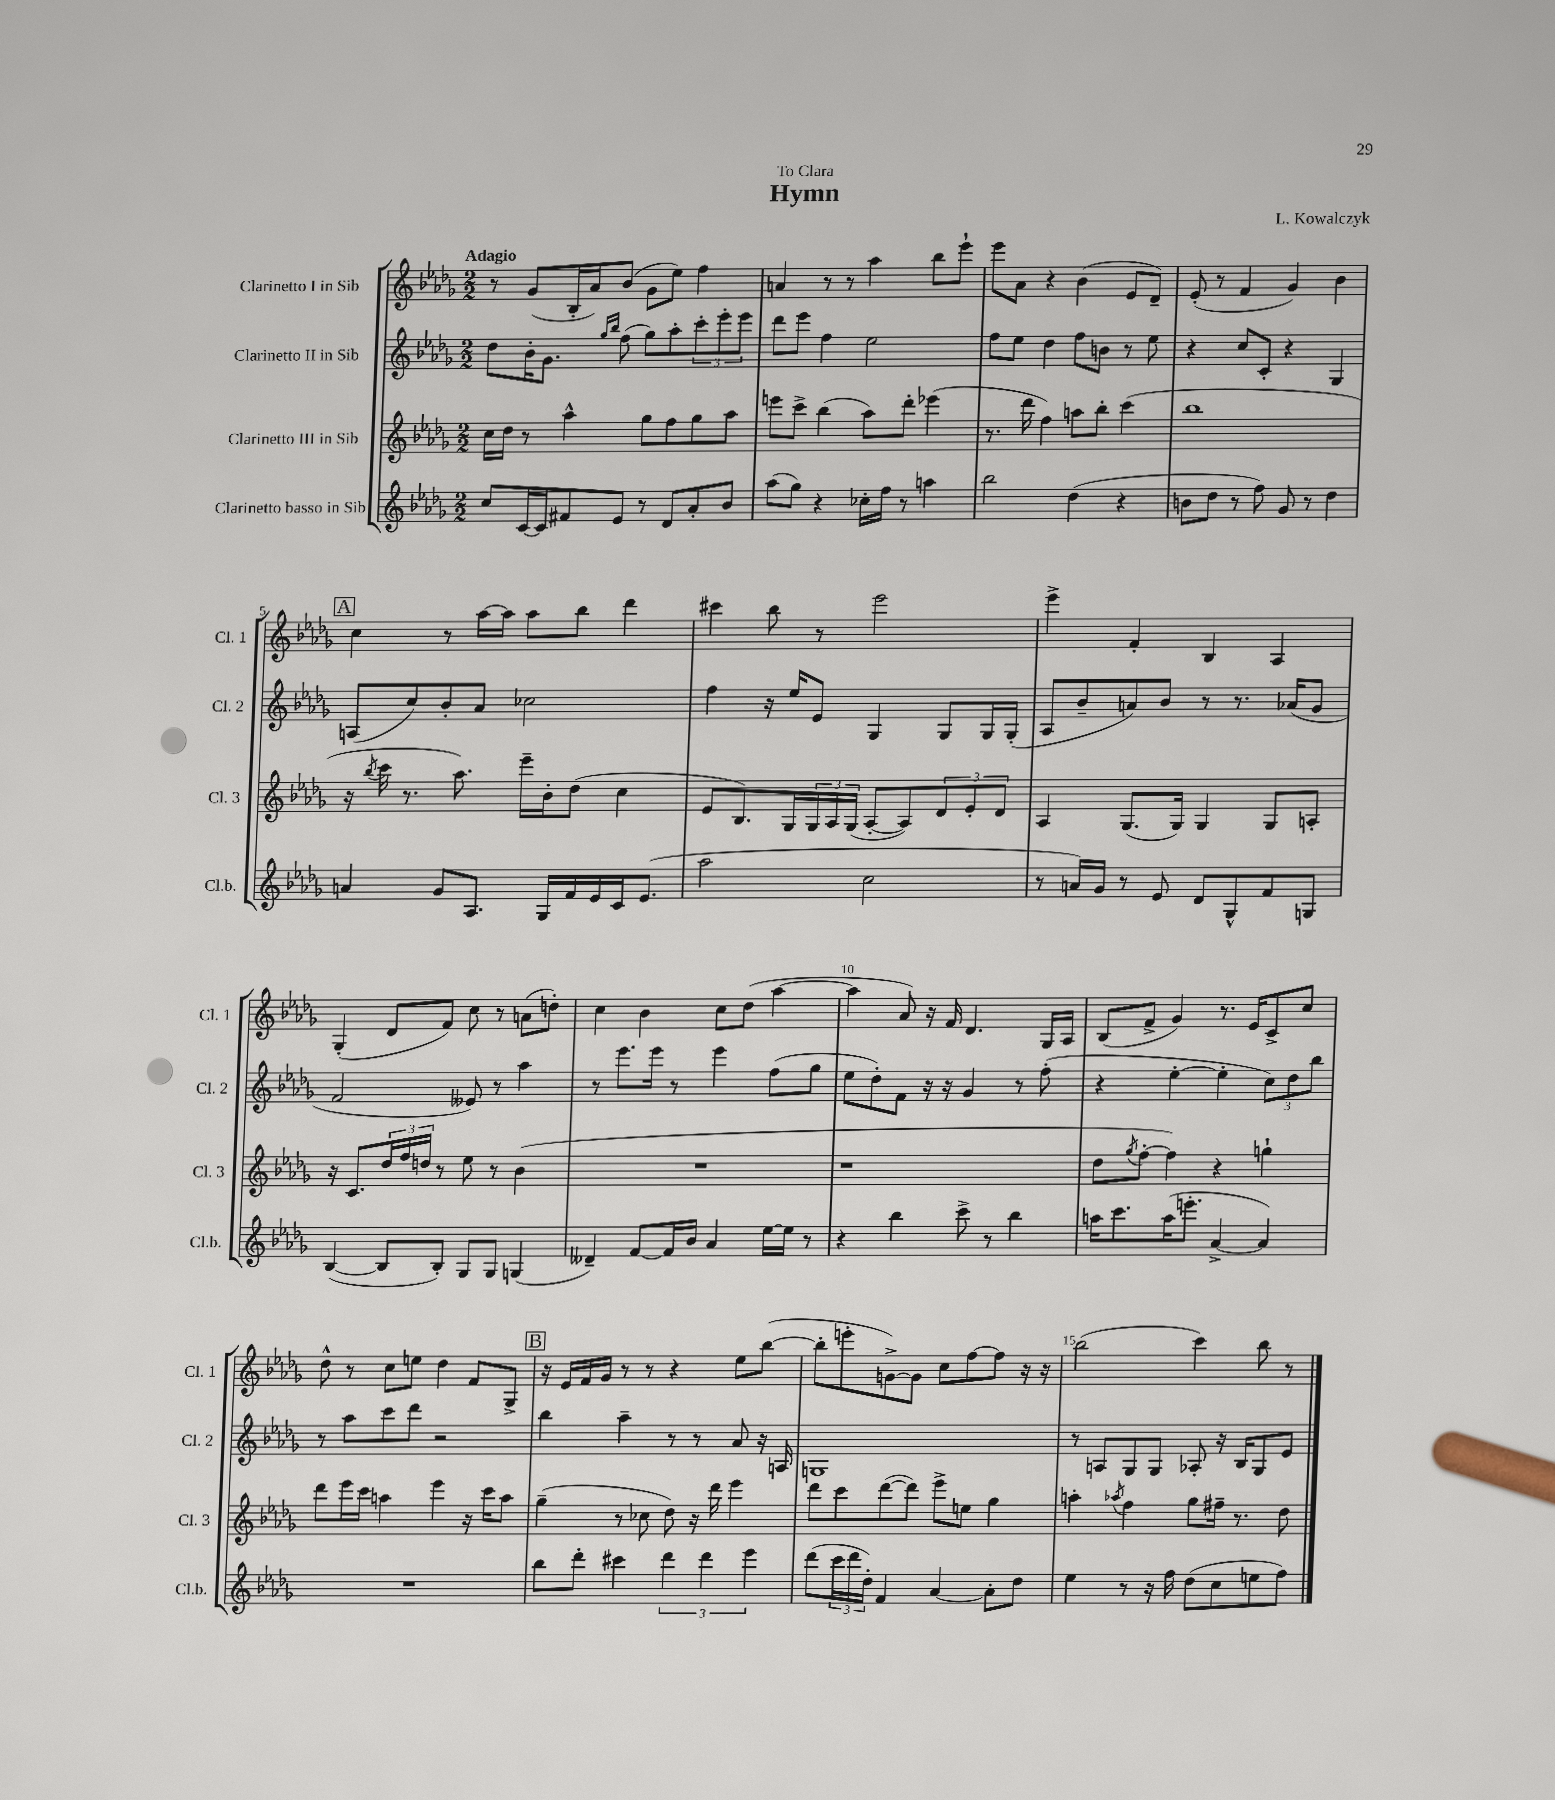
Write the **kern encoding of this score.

**kern	**kern	**kern	**kern
*staff4	*staff3	*staff2	*staff1
*clefG2	*clefG2	*clefG2	*clefG2
*k[b-e-a-d-g-]	*k[b-e-a-d-g-]	*k[b-e-a-d-g-]	*k[b-e-a-d-g-]
*M2/2	*M2/2	*M2/2	*M2/2
8cc	16cc	8dd-	8r
.	16dd-	.	.
[16c	8r	16b-'	(8g-
16c]	.	8.g-	.
8f#	4aa-^^	.	16B-'
.	.	.	16a-)
.	.	16qqgg-	.
.	.	16qqbb-	.
8e-	.	(8ff	(8b-
8r	8gg-	8gg-)	8g-
8d-	8ff	8aa-'	8ee-)
8a-'	8gg-	12ccc'	4ff
.	.	12eee-'	.
8b-	8aa-	.	.
.	.	12eee-	.
=	=	=	=
(8aa-	8eee	8ddd-	4a
8gg-)	8ccc^	8eee-	.
4r	(4bb-	4ff	8r
.	.	.	8r
16cc-'	8aa-)	2ee-	4aa-
16ff	.	.	.
8r	8ddd-'	.	.
4aa	(4eee-	.	8bb-
.	.	.	8eee-`
=	=	=	=
2bb-	8.r	8ff	8eee-
.	.	8ee-	8a-
.	16ddd-	.	.
.	4ff)	4dd-	4r
(4dd-	8aa	8ff	(4b-
.	8bb-'	8b	.
4r	(4ccc	8r	8e-
.	.	8ee-	8d-~)
=	=	=	=
8b	1bb-	4r	(8e-'
8dd-	.	.	8r
8r	.	8cc	4f
8ff)	.	8c'	.
8g-	.	4r	4g-)
8r	.	.	.
4dd-	.	4G-	4b-
=	=	=	=
4a	16r	(8A	4cc
.	8qbb-	.	.
.	16ccc	.	.
.	8.r	8cc)	.
8g-	.	8b-'	8r
.	8.aa-)	.	.
8.A-	.	8a-	[16aa-
.	.	.	16aa-]
.	16eee-~	2cc-	8aa-
16G-	16b-'	.	.
16f	(8dd-	.	8bb-
16e-	.	.	.
16c	4cc	.	4ddd-
(8.e-	.	.	.
=	=	=	=
2aa-	8e-	4ff	4ccc#
.	8.B-)	.	.
.	.	16r	8bb-
.	16G-	16ee-	.
.	24G-	8e-	8r
.	24A-	.	.
.	(24G-	.	.
2cc	[8A-'	4G-	2eee-
.	8A-])	.	.
.	12d-	8G-	.
.	12e-'	.	.
.	.	16G-	.
.	12d-	.	.
.	.	(16G-'	.
=	=	=	=
8r	4A-	8A-	4eee-^
16a)	.	8b-~	.
16g-	.	.	.
8r	(8.G-	8a)	4f'
8e-	.	8b-	.
.	16G-)	.	.
8d-	4G-	8r	4B-
8G-^^	.	8.r	.
8f	8G-	.	4A-
.	.	(16a-	.
8G	8A'	8g-	.
=	=	=	=
([4B-	16r	2f	(4G-'
.	8.c	.	.
8B-]	24dd-	.	8d-
.	24ff	.	.
.	24dd	.	.
8B-')	8r	.	8f)
8G-	8ee-	8e--)	8cc
8G-	8r	8r	8r
(4G	(4b-	4aa-	(8a
.	.	.	8dd')
=	=	=	=
4d--~)	1r	8r	4cc
.	.	8.eee-	.
[8f	.	.	4b-
.	.	16eee-	.
16f]	.	8r	.
16b-	.	.	.
4a-	.	4eee-	8cc
.	.	.	(8dd-
[16ee-	.	(8ff	[4aa-
16ee-]	.	.	.
8r	.	8gg-	.
=	=	=	=
4r	1r	8ee-	4aa-]
.	.	8dd-')	.
4bb-	.	8f	8a-)
.	.	16r	16r
.	.	16r	16f
8ccc^	.	4g-	4.d-
8r	.	.	.
4bb-	.	8r	.
.	.	(8ff'	16G-
.	.	.	16A-
=	=	=	=
16aa	8dd-	4r	(8B-
8.ccc	.	.	.
.	8qgg-	.	.
.	[8ff'	.	8f^
(16aa	4ff])	[4ee-'	4g-)
8.eee'	.	.	.
[4a-^	4r	4ee-']	8.r
.	.	.	16e-
4a-])	4gg`	12cc)	8c^
.	.	12dd-	.
.	.	.	8cc
.	.	12bb-	.
=	=	=	=
1r	8ddd-	8r	8dd-^^
.	16eee-	8aa-	8r
.	16ccc	.	.
.	4aa	8ccc	8cc
.	.	8ddd-	8ee
.	4eee-	2r	4dd-
.	16r	.	8f
.	16ccc	.	.
.	8aa	.	8G-^
=	=	=	=
8bb-	(4gg-~	4bb-	16r
.	.	.	16e-
8ddd-'	.	.	16f
.	.	.	16g-
4ccc#	8r	4aa-~	8r
.	8cc-	.	8r
6ddd-	8dd-)	8r	4r
.	16r	8r	.
6ddd-	.	.	.
.	16ddd-	.	.
.	4eee-	8a-	8ee-
6eee-	.	.	.
.	.	16r	([8bb-
.	.	16A	.
=	=	=	=
(8ddd-	8ddd-	1G	8bb-']
24ccc	8ccc	.	8eee'
24ddd-	.	.	.
24dd-')	.	.	.
4f	([8ddd-	.	[8g^)
.	8ddd-])	.	8g]
[4a-	8eee-^	.	8cc
.	8ee	.	[8ff
8a-']	4gg-	.	8ff]
8dd-	.	.	16r
.	.	.	16r
=	=	=	=
4ee-	4aa'	8r	(2bb-
.	.	8A	.
.	8qaa-	.	.
8r	4ff	8G-	.
16r	.	8G-	.
16ff	.	.	.
(8dd-	8gg-	8A-'	4ccc)
8cc	16ff#~	16r	.
.	8.r	16B-	.
8ee	.	8G-	8bb-
8ff)	8dd-	8e-	8r
==	==	==	==
*-	*-	*-	*-
